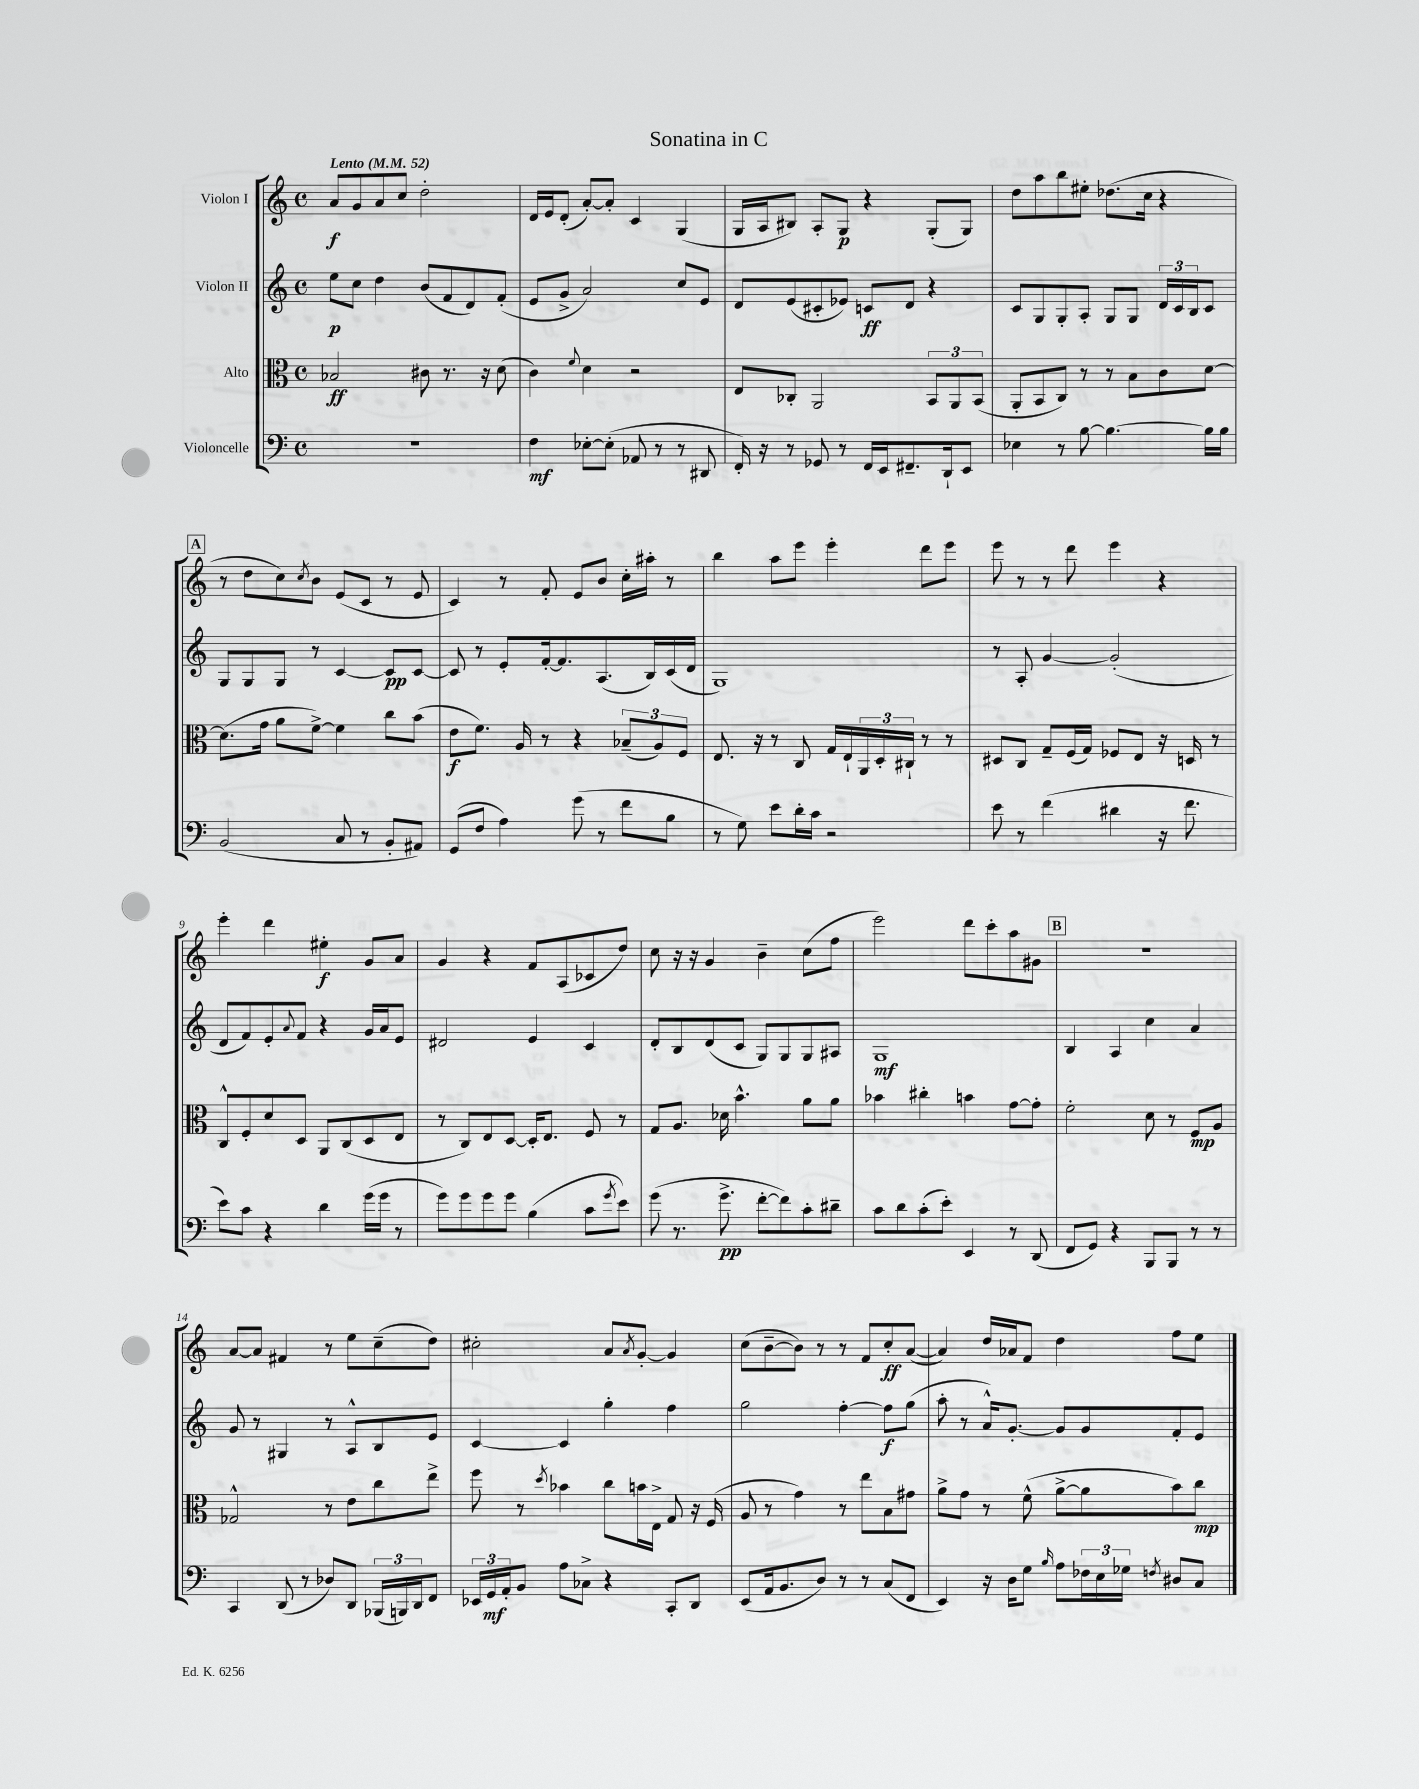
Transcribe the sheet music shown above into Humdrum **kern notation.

**kern	**dynam	**kern	**dynam	**kern	**dynam	**kern	**dynam
*part4	*part4	*part3	*part3	*part2	*part2	*part1	*part1
*staff4	*staff4	*staff3	*staff3	*staff2	*staff2	*staff1	*staff1
*I"Violoncelle	*	*I"Alto	*	*I"Violon II	*	*I"Violon I	*
*clefF4	*	*clefC3	*	*clefG2	*	*clefG2	*
*k[]	*	*k[]	*	*k[]	*	*k[]	*
*M4/4	*	*M4/4	*	*M4/4	*	*M4/4	*
*met(c)	*	*met(c)	*	*met(c)	*	*met(c)	*
*MM52	*	*MM52	*	*MM52	*	*MM52	*
=1	=1	=1	=1	=1	=1	=1	=1
!	!	!	!	!	!	!LO:TX:a:B:t=Lento	!
1r	.	2B-X/	ff	8ee\L	p	8a/L	f
.	.	.	.	8cc\J	.	8g/	.
.	.	.	.	4dd\	.	8a/	.
.	.	.	.	.	.	8cc/J	.
.	.	8c#X\	.	(8b/L	.	2dd'\	.
.	.	8.r	.	8f/	.	.	.
.	.	.	.	8d/)	.	.	.
.	.	16r	.	.	.	.	.
.	.	(8d\	.	(8f'/J	.	.	.
=2	=2	=2	=2	=2	=2	=2	=2
4F\	mf	4c\)	.	8e/L	.	16d/LL	.
.	.	.	.	.	.	16e/J	.
.	.	.	.	8g^/J	.	(8d'/J	.
.	.	8qqf/	.	.	.	.	.
[8E-X'\L	.	4d\	.	2a/)	.	[8a'/L)	.
(8E-'\J]	.	.	.	.	.	8a'/J]	.
8AA-X/	.	2r	.	.	.	4c/	.
8r	.	.	.	.	.	.	.
8r	.	.	.	8cc/L	.	(4G/	.
8DD#X/	.	.	.	8e/J	.	.	.
=3	=3	=3	=3	=3	=3	=3	=3
16FF'/)	.	8E/L	.	8d/L	.	16G/LL	.
16r	.	.	.	.	.	16A/J	.
8r	.	8C-X'/J	.	(8e/	.	8B#X/J)	.
8GG-X/	.	2AA/	.	8c#X'/	.	8A'/L	.
8r	.	.	.	8e-X/J)	.	8G/J	p
16FF/LL	.	.	.	8cn/L	ff	4r	.
16EE/J	.	.	.	.	.	.	.
8.FF#X~/	.	.	.	8d/J	.	.	.
.	.	12BB/L	.	4r	.	(8G'/L	.
16DD`/k	.	.	.	.	.	.	.
.	.	12AA/	.	.	.	.	.
8EE/J	.	.	.	.	.	8G/J)	.
.	.	(12BB/J	.	.	.	.	.
=4	=4	=4	=4	=4	=4	=4	=4
4E-X\	.	8AA'/L	.	8c/L	.	8dd\L	.
.	.	8BB/	.	8G/	.	8aa\	.
8r	.	8C/J)	.	8G'/	.	8bb\	.
[8B\	.	8r	.	8A'/J	.	8ee#X'\J	.
4.B\_	.	8r	.	8G/L	.	(8.dd-X\L	.
.	.	8B\L	.	8G/J	.	.	.
.	.	.	.	.	.	16cc\Jk	.
.	.	8c\	.	24d/LL	.	4r	.
.	.	.	.	24c/	.	.	.
.	.	.	.	24B/J	.	.	.
16B\LL]	.	[8d\J	.	8c/J	.	.	.
16B\JJ	.	.	.	.	.	.	.
!!LO:LB:g=z
!!LO:REH:place=s1:t=A
=5	=5	=5	=5	=5	=5	=5	=5
(2BB/	.	(8.d\L]	.	8G/L	.	8r	.
.	.	.	.	8G/	.	8dd\L	.
.	.	16g\Jk	.	.	.	.	.
.	.	8a\L	.	8G/J	.	8cc\)	.
.	.	.	.	.	.	8qcc/	.
.	.	[8f^\J)	.	8r	.	8b\J	.
8C/	.	4f\]	.	[4c/	.	(8e/L	.
8r	.	.	.	.	.	8c/J	.
8BB'/L	.	8cc\L	.	8c/L]	pp	8r	.
8AA#X/J)	.	(8b\J	.	[8c/J	.	8e/	.
=6	=6	=6	=6	=6	=6	=6	=6
(8GG/L	.	8e\L	f	8c/]	.	4c/)	.
8F/J	.	8.f\J)	.	8r	.	.	.
4A\)	.	.	.	8e'/L	.	8r	.
.	.	16A/	.	.	.	.	.
.	.	8r	.	[16f'/k	.	8f'/	.
.	.	.	.	8.f/]	.	.	.
(8g\	.	4r	.	.	.	8e/L	.
8r	.	.	.	(8.A/	.	8b/J	.
8f\L	.	(12B-X~/L	.	.	.	16cc'\LL	.
.	.	.	.	16B/L)	.	16aa#X'\JJ	.
.	.	12A/)	.	.	.	.	.
8B\J	.	.	.	(16c/	.	8r	.
.	.	12F/J	.	.	.	.	.
.	.	.	.	16d/JJ	.	.	.
=7	=7	=7	=7	=7	=7	=7	=7
8r	.	8.E/	.	1G)	.	4bb\	.
8G\)	.	.	.	.	.	.	.
.	.	16r	.	.	.	.	.
8e\L	.	8r	.	.	.	8aa\L	.
16d'\L	.	8C/	.	.	.	8eee\J	.
16c\JJ	.	.	.	.	.	.	.
2r	.	16G/LL	.	.	.	4eee'\	.
.	.	16E`/	.	.	.	.	.
.	.	24AA/	.	.	.	.	.
.	.	24D'/	.	.	.	.	.
.	.	24C#X`/JJ	.	.	.	.	.
.	.	8r	.	.	.	8ddd\L	.
.	.	8r	.	.	.	8eee\J	.
=8	=8	=8	=8	=8	=8	=8	=8
8e\	.	8D#X/L	.	8r	.	8eee\	.
8r	.	8C/J	.	8A'/	.	8r	.
(4f\	.	8G~/L	.	[4g/	.	8r	.
.	.	(16F/L	.	.	.	8ddd\	.
.	.	16G/JJ)	.	.	.	.	.
4d#X\	.	8F-X/L	.	(2g'/]	.	4eee\	.
.	.	8E/J	.	.	.	.	.
16r	.	16r	.	.	.	4r	.
8.f\	.	16Dn/	.	.	.	.	.
.	.	8r	.	.	.	.	.
!!LO:LB:g=z
=9	=9	=9	=9	=9	=9	=9	=9
8e\L)	.	8C^^/L	.	8d/L	.	4eee'\	.
8c\J	.	8F'/	.	8f/)	.	.	.
4r	.	8d/	.	8e'/	.	4ddd\	.
.	.	.	.	8qqa/	.	.	.
.	.	8D/J	.	8f/J	.	.	.
4d\	.	8AA/L	.	4r	.	4ee#X'\	f
.	.	(8C/	.	.	.	.	.
(16g\LL	.	8D/	.	16g/LL	.	8g/L	.
16g\JJ	.	.	.	16a/J	.	.	.
8r	.	8E/J	.	8e/J	.	8a/J	.
=10	=10	=10	=10	=10	=10	=10	=10
8g\L)	.	8r	.	2d#X/	.	4g/	.
8g\	.	8C/L)	.	.	.	.	.
8g\	.	8E/	.	.	.	4r	.
8g\J	.	[8D/J	.	.	.	.	.
(4B\	.	16D'/KL]	.	4e/	.	8f/L	.
.	.	8.E/J	.	.	.	.	.
.	.	.	.	.	.	(8A/	.
8c\L	.	8F/	.	4c/	.	8c-X/	.
8qg/	.	.	.	.	.	.	.
8e\J)	.	8r	.	.	.	8dd/J)	.
=11	=11	=11	=11	=11	=11	=11	=11
(8g\	.	8G/L	.	8d'/L	.	8cc\	.
8.r	.	8.A/J	.	8B/	.	16r	.
.	.	.	.	.	.	16r	.
.	.	.	.	(8d/	.	4g/	.
8.g^\	pp	16d-X\	.	.	.	.	.
.	.	4.b^^\	.	8c/J	.	.	.
[8f'\L	.	.	.	8G/L)	.	4b~\	.
8f\])	.	.	.	8G/	.	.	.
8c'\	.	8a\L	.	8G/	.	(8cc\L	.
8d#X~\J	.	8a\J	.	8A#X/J	.	8ff\J	.
=12	=12	=12	=12	=12	=12	=12	=12
8c\L	.	4b-X\	.	1G	mf	2eee\)	.
8d\	.	.	.	.	.	.	.
(8c'\	.	4cc#X'\	.	.	.	.	.
8e'\J)	.	.	.	.	.	.	.
4EE/	.	4bn\	.	.	.	8ddd\L	.
.	.	.	.	.	.	8ccc'\	.
8r	.	[8g\L	.	.	.	8aa\	.
(8DD/	.	8g'\J]	.	.	.	8g#X\J	.
!!LO:REH:place=s1:t=B
=13	=13	=13	=13	=13	=13	=13	=13
8FF/L	.	2f'\	.	4B/	.	1r	.
8GG/J)	.	.	.	.	.	.	.
4r	.	.	.	4A/	.	.	.
8BBB/L	.	8d\	.	4cc\	.	.	.
8BBB/J	.	8r	.	.	.	.	.
8r	.	8F/L	mp	4a/	.	.	.
8r	.	8A/J	.	.	.	.	.
!!LO:LB:g=z
=14	=14	=14	=14	=14	=14	=14	=14
4CC/	.	2G-X^^/	.	8g/	.	[8a/L	.
.	.	.	.	8r	.	8a/J]	.
(8DD/	.	.	.	4G#X/	.	4f#X/	.
8r	.	.	.	.	.	.	.
8D-X/L)	.	8r	.	8r	.	8r	.
8DD/J	.	8e\L	.	8A^^/L	.	8ee\L	.
(24BBB-X/LL	.	8cc\	.	8B/	.	(8cc~\	.
24BBBn/)	.	.	.	.	.	.	.
24DD/J	.	.	.	.	.	.	.
8FF/J	.	8ee^\J	.	8e/J	.	8dd\J)	.
=15	=15	=15	=15	=15	=15	=15	=15
24EE-X/LL	.	8ff\	.	[4c/	.	2cc#X'\	.
24GG/	mf	.	.	.	.	.	.
24AA'/J	.	.	.	.	.	.	.
8BB/J	.	8r	.	.	.	.	.
.	.	8qdd/	.	.	.	.	.
8A\L	.	4b-X\	.	4c/]	.	.	.
8C-X^\J	.	.	.	.	.	.	.
4r	.	8cc\L	.	4gg'\	.	8a/L	.
.	.	.	.	.	.	8qa/	.
.	.	16bn\L	.	.	.	[8g'/J	.
.	.	16E^\JJ	.	.	.	.	.
8CC'/L	.	8G/	.	4ff\	.	4g/]	.
8DD/J	.	16r	.	.	.	.	.
.	.	(16F/	.	.	.	.	.
=16	=16	=16	=16	=16	=16	=16	=16
(8EE/L	.	8A/	.	2gg\	.	(8cc\L	.
16AA/k	.	8r	.	.	.	[8b~\	.
8.BB/	.	.	.	.	.	.	.
.	.	4g\)	.	.	.	8b\J])	.
8D/J)	.	.	.	.	.	8r	.
8r	.	8r	.	[4ff'\	.	8r	.
8r	.	8ee\L	.	.	.	8f/L	.
(8C/L	.	8B\	.	8ff\L]	f	8cc'/	ff
8FF/J	.	8g#X\J	.	(8gg\J	.	([8a/J	.
=17	=17	=17	=17	=17	=17	=17	=17
4EE/)	.	8a^\L	.	8aa'\	.	4a/])	.
.	.	8g\J	.	8r	.	.	.
16r	.	8r	.	16a^^/KL)	.	16dd/LL	.
16D\KL	.	.	.	[8.g'/J	.	16a-X/J	.
8G\J	.	(8f^^\	.	.	.	8f/J	.
16qqB/	.	.	.	.	.	.	.
8A\L	.	[8a^\L	.	8g/L]	.	4dd\	.
24F-X\L	.	8a\]	.	8g/	.	.	.
24E\	.	.	.	.	.	.	.
24G-X\JJ	.	.	.	.	.	.	.
8qFn/	.	.	.	.	.	.	.
8D#X/L	.	8b\)	.	8f'/	.	8ff\L	.
8C/J	.	8cc\J	mp	8e/J	.	8ee\J	.
==	==	==	==	==	==	==	==
*-	*-	*-	*-	*-	*-	*-	*-
